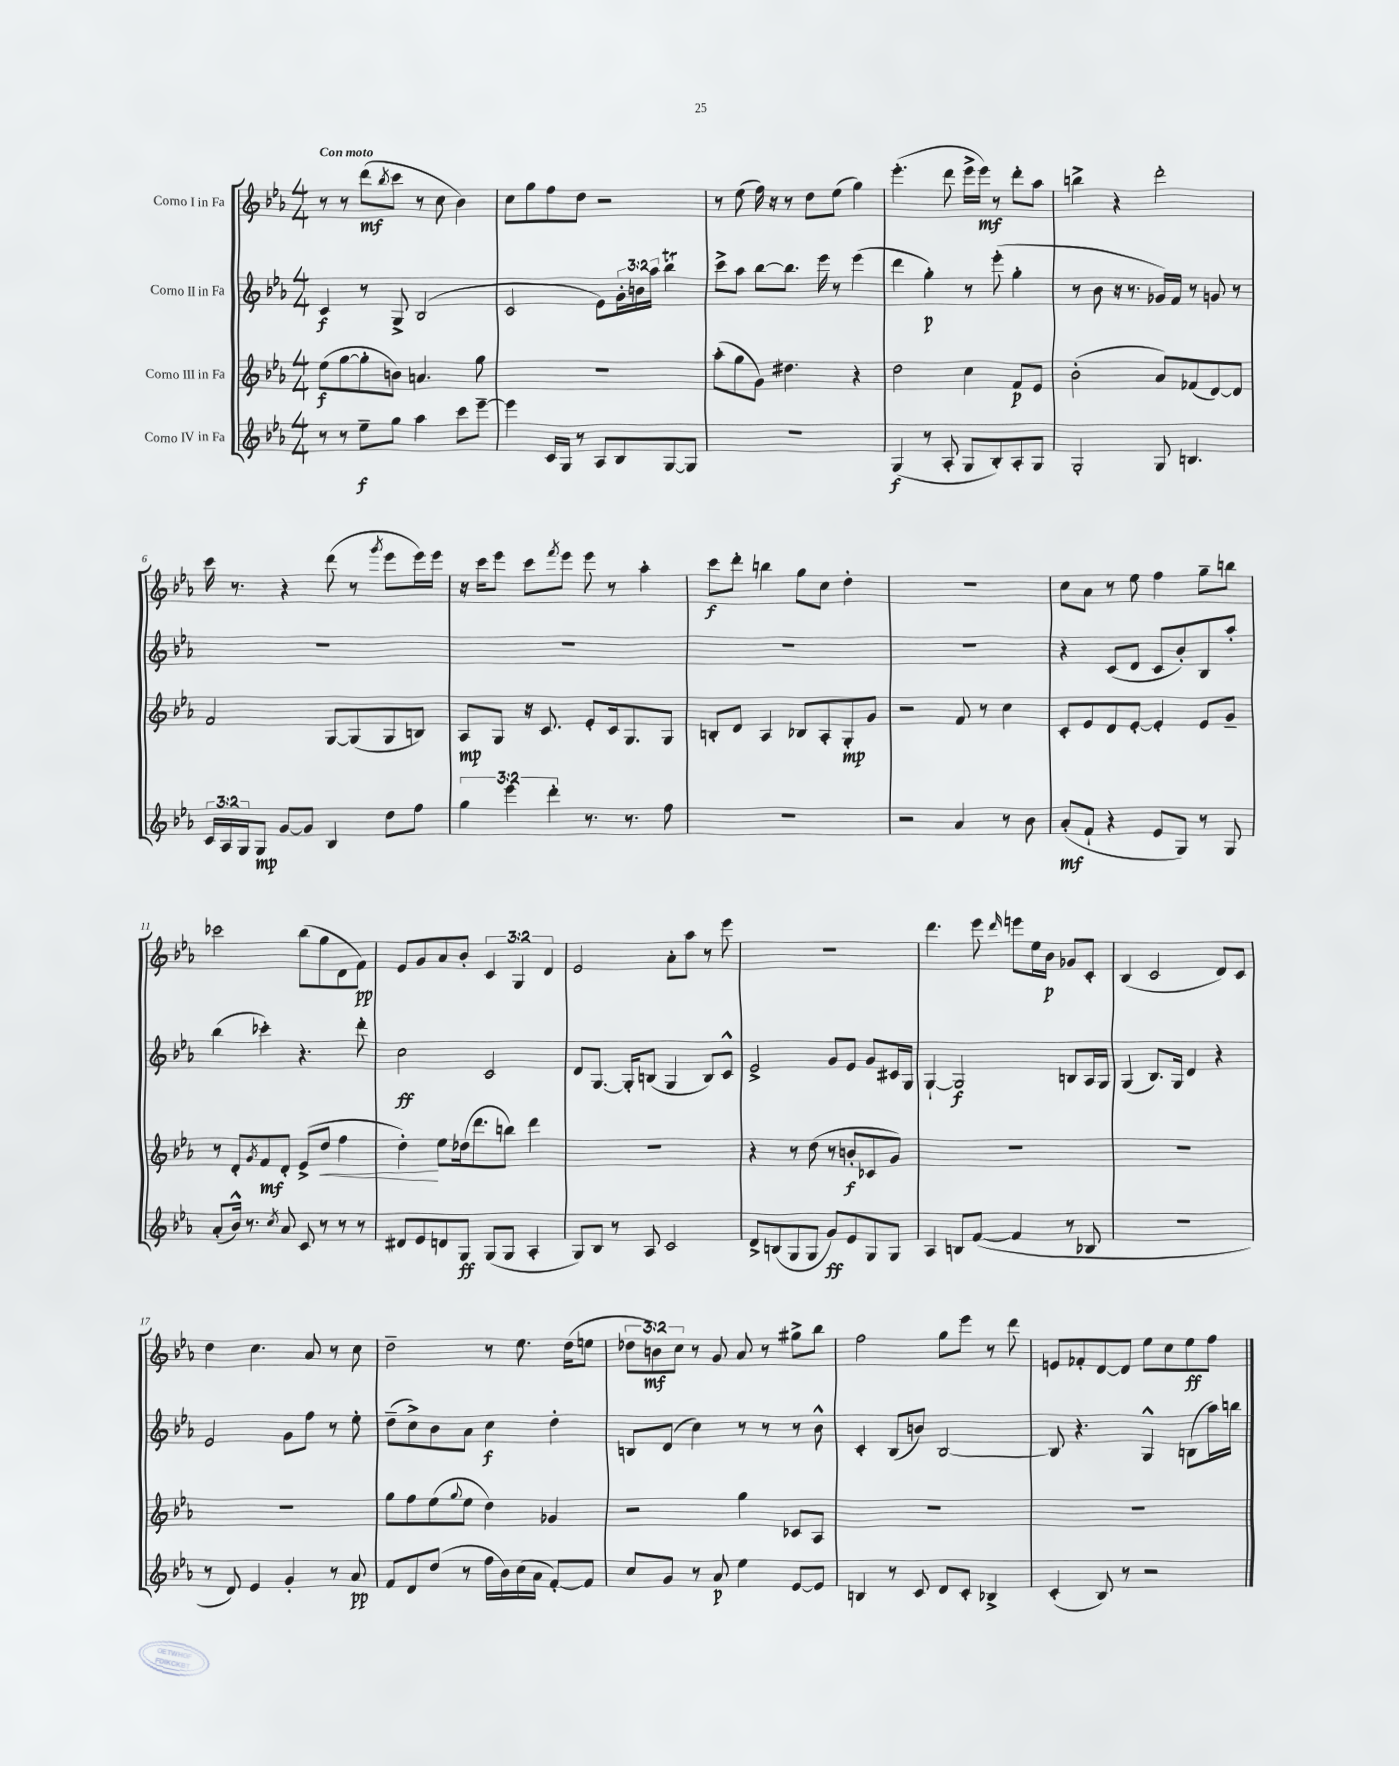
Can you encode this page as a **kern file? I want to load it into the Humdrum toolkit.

**kern	**kern	**kern	**kern
*staff4	*staff3	*staff2	*staff1
*clefG2	*clefG2	*clefG2	*clefG2
*k[b-e-a-]	*k[b-e-a-]	*k[b-e-a-]	*k[b-e-a-]
*M4/4	*M4/4	*M4/4	*M4/4
8r	(8ee-	4c	8r
8r	[8gg	.	8r
8ee-~	8gg']	8r	(8ddd
.	.	.	8qbb-
8gg	8b)	8G^	8ccc
4aa-	4.a	(2B-	8r
.	.	.	8cc
8ccc	.	.	4b-)
[8eee-~	8gg	.	.
=	=	=	=
4eee-]	1r	2c	8cc
.	.	.	8gg
16c	.	.	8ff
16G	.	.	.
8r	.	.	8dd
8A-	.	8e-)	2r
8B-	.	24g'	.
.	.	24b	.
.	.	24aa-	.
[8G	.	4bb-	.
8G]	.	.	.
=	=	=	=
1r	(8aa-'	8ccc^	8r
.	8gg	8aa-	(8ee-
.	8g)	[8bb-	16ff)
.	.	.	16r
.	4.dd#	8.bb-]	8r
.	.	.	8dd
.	.	16eee-	.
.	.	8r	(8ee-
.	4r	(4eee-	4gg)
=	=	=	=
(4G	2dd	4ddd	(4.eee-'
8r	.	4gg')	.
8A-'	.	.	8ddd
8G	4cc	8r	16eee-^
.	.	.	16eee-)
8B-')	.	(8eee-'	8r
8A-'	8f	4gg'	8ddd'
8G	8e-	.	8aa-
=	=	=	=
2G'	(2b-'	8r	4bb^
.	.	8b-	.
.	.	16r	4r
.	.	8.r	.
8G	8a-)	16g-)	2ddd'
.	.	16f	.
4.B	(8f-	8r	.
.	[8d)	8g	.
.	8d]	8r	.
=	=	=	=
24c	2f	1r	16ccc
24A-	.	.	.
.	.	.	8.r
24G	.	.	.
8G	.	.	.
[8g	.	.	4r
8g]	.	.	.
4B-	[8G	.	(8ddd
.	(8G]	.	8r
.	.	.	8qggg
8dd	8G	.	8eee-
8ff	8B)	.	16eee-)
.	.	.	16eee-
=	=	=	=
6gg	8A-	1r	16r
.	.	.	16ccc
.	8G	.	8eee-
6eee-	.	.	.
.	16r	.	8ccc
.	8.c	.	.
6ddd'	.	.	.
.	.	.	8qfff
.	.	.	8eee-
8.r	8e-'	.	8eee-
.	16c	.	8r
8.r	8.G	.	.
.	.	.	4aa-'
8ff	8G	.	.
=	=	=	=
1r	8B'	1r	8ccc
.	8d	.	8ddd'
.	4A-	.	4bb
.	8B-	.	8gg
.	8A-'	.	8cc
.	8G'	.	4dd'
.	8g	.	.
=	=	=	=
2r	2r	1r	1r
4a-	8f	.	.
.	8r	.	.
8r	4cc	.	.
8b-	.	.	.
=	=	=	=
(8a-'	8c'	4r	8cc
8f`	8e-	.	8a-
4r	8d	(8c	8r
.	[8e-'	8d	8ee-
8e-	4e-']	8c	4ff
8G)	.	8b-')	.
8r	8e-	8B-	8gg~
8G	8g~	8aa-'	8bb
=	=	=	=
(8a-'	8r	(4bb-	2ccc-
16b-^^)	8d'	.	.
8.r	.	.	.
.	8qg	.	.
.	8f	4ccc-')	.
8qcc	.	.	.
8a-	8d'	.	.
8c	(8e-^	4.r	(8bb-
8r	8dd	.	8gg
8r	4ff	.	8d
8r	.	8ddd'	8f)
=	=	=	=
8d#	4dd')	2cc	8e-
8e-	.	.	8g
8d	8ee-	.	8a-
8G	(16dd-	.	8b-'
.	8.ddd	.	.
(8G	.	2c	6c
8G	8bb)	.	.
.	.	.	6G
4A-'	4ddd	.	.
.	.	.	6d
=	=	=	=
8G)	1r	8d	2e-
8B-	.	[8.G	.
8r	.	.	.
.	.	16G']	.
8A-	.	(8B	.
2c	.	4G	8a-'
.	.	.	8aa-
.	.	8B)	8r
.	.	8c^^	8eee-
=	=	=	=
8d^	4r	2e-^	1r
(8B	.	.	.
8G	8r	.	.
8G	(8dd	.	.
8g)	8r	8g	.
8e-	8b'	8e-	.
8G	8c-	8g	.
8G	8g)	16c#	.
.	.	16G	.
=	=	=	=
4A-	1r	[4G`	4.ddd
8B	.	2G]	.
([8f	.	.	8eee-
.	.	.	16qqddd
4f]	.	.	8eee
.	.	.	16ee-
.	.	.	16b-
8r	.	8B	8g-
8B-	.	16A-	8c'
.	.	16G	.
=	=	=	=
1r	1r	(4G	(4B-
.	.	8.B-)	2c
.	.	16G	.
.	.	4d	.
.	.	4r	8d)
.	.	.	8c
=	=	=	=
8r	1r	2e-	4dd
8d)	.	.	.
4e-	.	.	4.cc
4g'	.	8g	.
.	.	8ff	8a-
8r	.	8r	8r
8a-	.	8ee-'	8cc
=	=	=	=
8f	8gg	(8dd~	2dd~
8d	8ff	8cc^)	.
(8dd	(8ee-	8b-	.
.	8qqgg	.	.
8r	8ee-	8a-	.
16ff	4dd)	4cc	8r
16b-)	.	.	.
(16cc	.	.	8.ee-
16a-	.	.	.
[8f')	4g-	4dd'	.
.	.	.	(16dd
8f]	.	.	8ee
=	=	=	=
8cc	2r	8B	12dd-
.	.	.	12b)
8g	.	(8d	.
.	.	.	12cc
8r	.	4cc)	8r
8a-	.	.	8g
4ee-	4gg	8r	8a-
.	.	8r	8r
[8e-	8c-	8r	8gg#^
8e-]	8A-	8b-^^	8bb-
=	=	=	=
4B	1r	4c'	2ff
8r	.	(8B-	.
8c	.	8b)	.
8d	.	[2B-	8gg
8c'	.	.	8eee-
4B-^	.	.	8r
.	.	.	8ddd
=	=	=	=
(4c'	1r	8B-]	8e
.	.	4.r	8f-'
8B-)	.	.	[8d
8r	.	.	8d]
2r	.	4G^^	8ee-
.	.	.	8cc
.	.	(8B	8ee-
.	.	16aa-)	8ff
.	.	16bb	.
==	==	==	==
*-	*-	*-	*-
